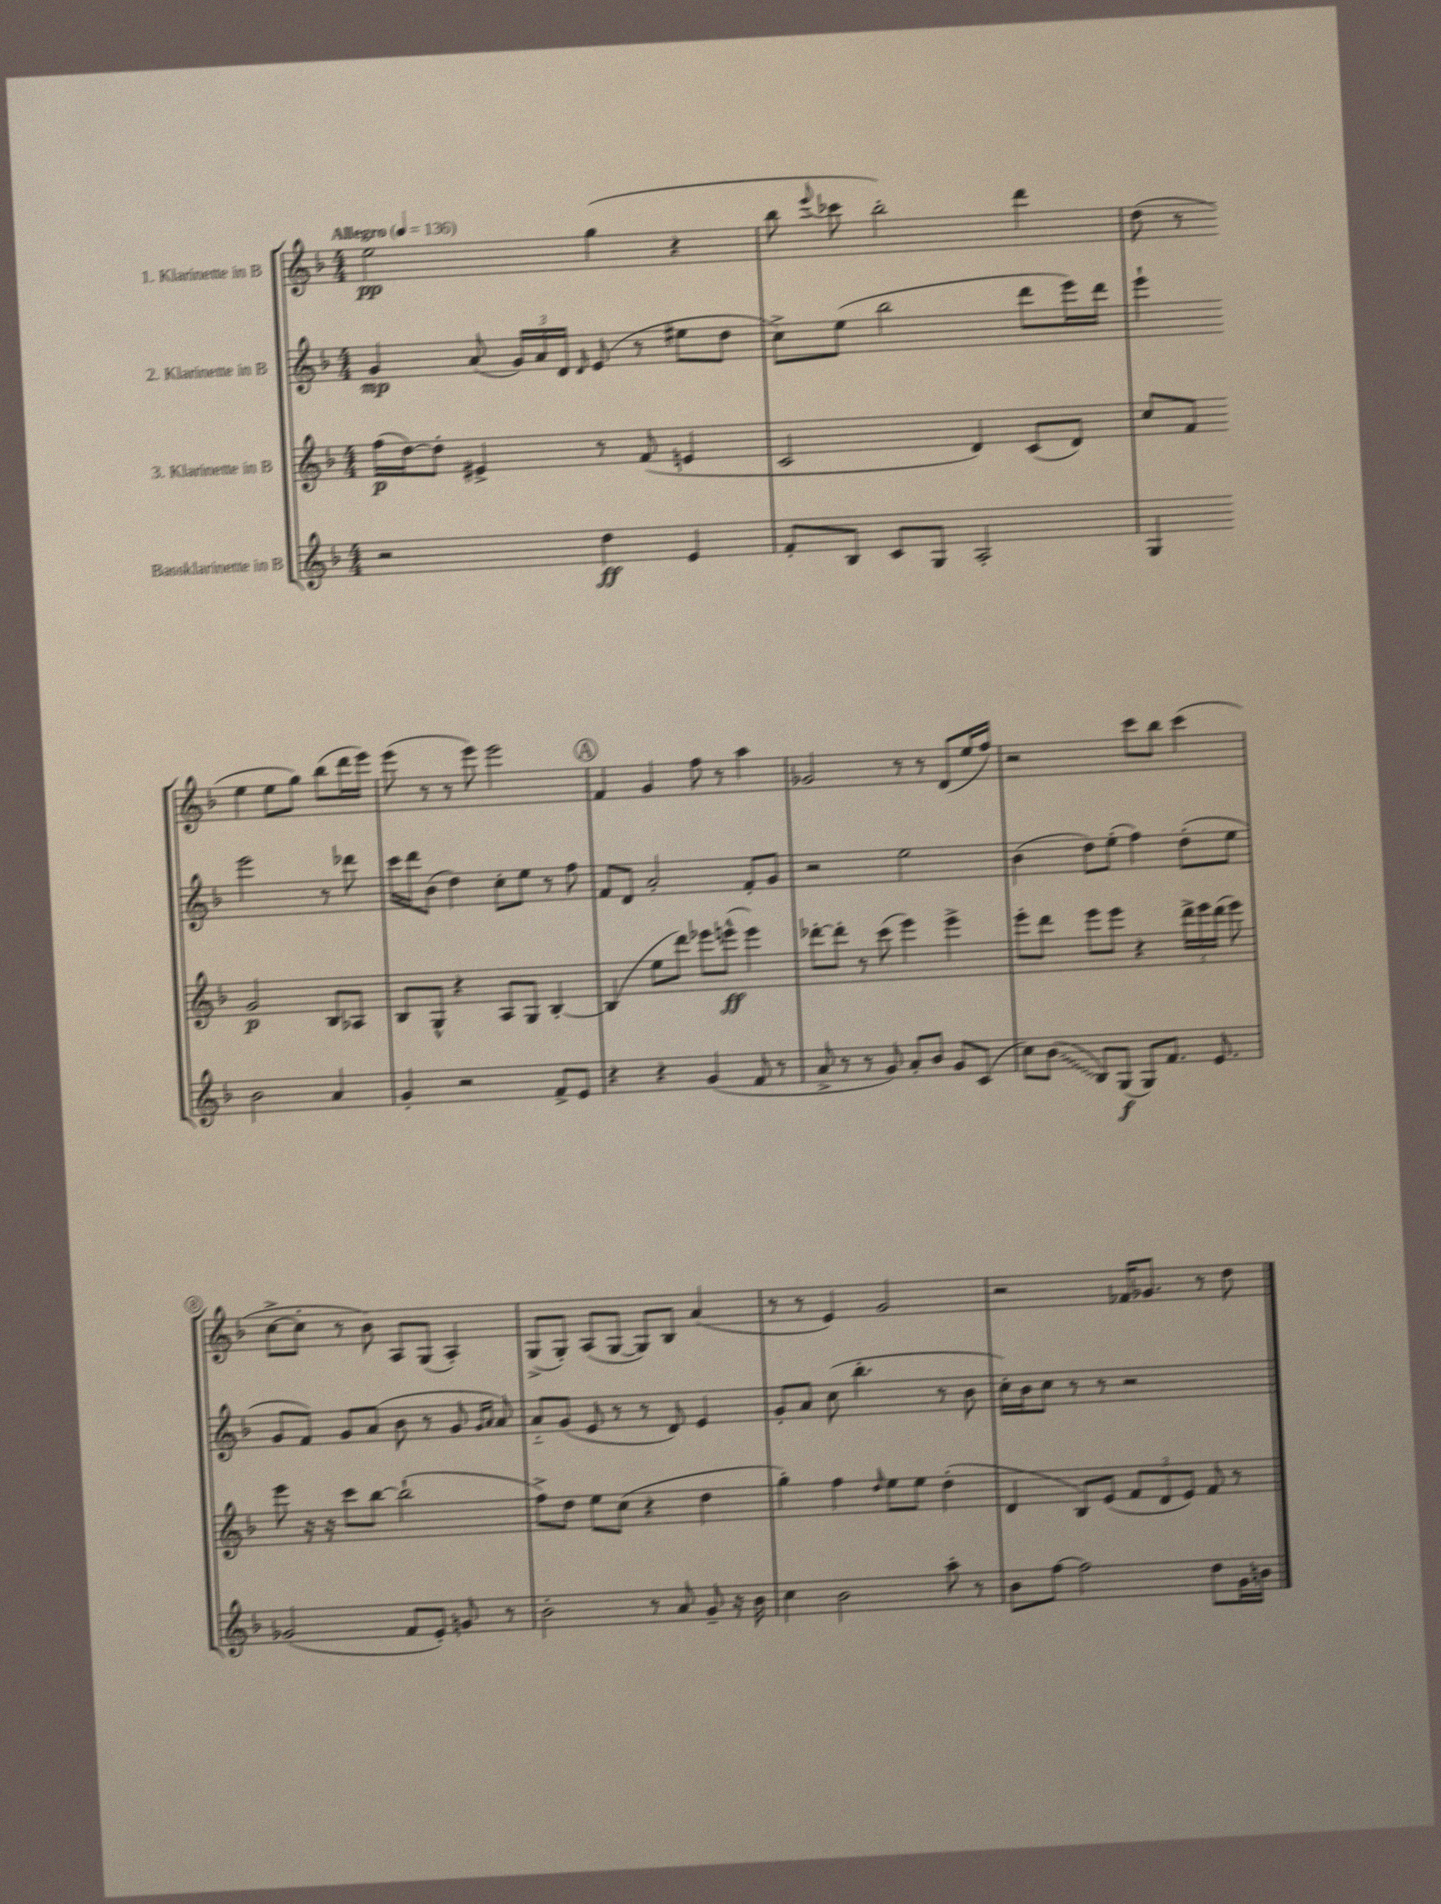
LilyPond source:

<<
\new StaffGroup <<
\new Staff = "s0" \with { instrumentName = "1. Klarinette in B" } {
    \clef treble \key f \major \numericTimeSignature \time 4/4 \tempo "Allegro" 4 = 136
    \autoBeamOff e''2\pp g''4( r4 |
    bes''8 \appoggiatura { e'''8 } ces'''8 bes''2-.) d'''4 |
    d''8( r8 e''4 e''8[ g''8]) bes''8[( d'''16 e'''16]) |
    e'''8( r8 r8 e'''8) e'''2 |
    \mark \markup { \circle "A" } f'4 g'4 f''8 r8 a''4 |
    ges'2 r8 r8 d'8[( e''16 f''16]) |
    r2 c'''8[ bes''8] c'''4( |
    c''8[~-> c''8]-. r8 bes'8) a8[ g8]( a4-.) |
    g8[->( g8]-.) a8[( g8]~ g8[) bes8] a'4( |
    r8 r8 e'4) g'2 |
    r2 fes'16[ ges'8.] r8 d''8 \bar "|." |
}
\new Staff = "s1" \with { instrumentName = "2. Klarinette in B" } {
    \clef treble \key f \major \numericTimeSignature \time 4/4
    \autoBeamOff g'4\mp a'8( \tuplet 3/2 { g'16[) a'16 d'16] } \grace { d'16 } e'8( r8 eis''8[ d''8] |
    c''8[->) e''8]( bes''2 d'''8[ e'''16) d'''16] |
    e'''4-! e'''2 r8 des'''8 |
    c'''16[ d'''16 bes'8]( d''4) c''8[-. e''8] r8 f''8 |
    \mark \markup { \circle "A" } f'8[ d'8] a'2-. f'8[-. g'8] |
    r2 e''2 |
    bes'4( d''8[) e''8]-.( f''4) d''8[-.( e''8] |
    g'8[ f'8]) g'8[ a'8]( bes'8 r8 g'8 \grace { g'16[ a'16] } a'8) |
    a'8[-_ g'8]( e'8 r8 r8 d'8) e'4 |
    g'8[-. a'8] c''8( bes''4.-. r8 bes'8 |
    c''16[-.) bes'16 c''8] r8 r8 r2 \bar "|." |
}
\new Staff = "s2" \with { instrumentName = "3. Klarinette in B" } {
    \clef treble \key f \major \numericTimeSignature \time 4/4
    \autoBeamOff f''16[\p( d''16~) d''8]-. eis'4-> r8 f'8( e'4 |
    c'2 d'4) c'8[( d'8]) |
    c''8[ f'8] g'2\p bes8[ aes8] |
    bes8[ g8]-^ r4 a8[ g8] bes4~-. |
    \mark \markup { \circle "A" } bes4( e''8[ d'''8]) ees'''8[ e'''8]-^\ff( e'''4) |
    des'''8[~-. des'''8]-. r8 c'''8( e'''4) e'''4-> |
    e'''8[-. d'''8] e'''8[ e'''8] r4 \tuplet 3/2 { d'''16[-> e'''16 d'''16]( } e'''8) |
    e'''8 r16 r16 c'''8[ bes''8]~ bes''2-!( |
    f''8[->) d''8] e''8[ c''8]( r4 d''4 |
    g''4-.) f''4 \grace { d''16 } e''8[ e''8] d''4-.( |
    d'4 bes8[) e'8]( \tuplet 3/2 { f'8[ d'8 e'8]) } f'8 r8 \bar "|." |
}
\new Staff = "s3" \with { instrumentName = "Bassklarinette in B" } {
    \clef treble \key f \major \numericTimeSignature \time 4/4
    \autoBeamOff r2 d''4\ff e'4 |
    f'8[-. bes8] c'8[ g8] a2-. |
    g4 bes'2 a'4 |
    g'4-. r2 f'8[-> e'8] |
    \mark \markup { \circle "A" } r4 r4 g'4( f'8 r8 |
    a'8-> r8 r8 g'8) a'8[-. bes'8] g'8[ c'8]( |
    c''8[) \once \override Glissando.style = #'zigzag bes'8]\glissando( bes8[) g8]\f( g8[) f'8.] e'8. |
    ges'2( f'8[ e'8]-.) g'8 r8 |
    bes'2-. r8 a'8 g'8-- r16 bes'16 |
    c''4 bes'2 a''8-. r8 |
    bes'8[ f''8]~ f''2 d''8[ g'16 b'16] \bar "|." |
}
>>
>>
\layout { \context { \Score \override BarNumber.stencil = #(make-stencil-circler 0.1 0.3 ly:text-interface::print) } }
